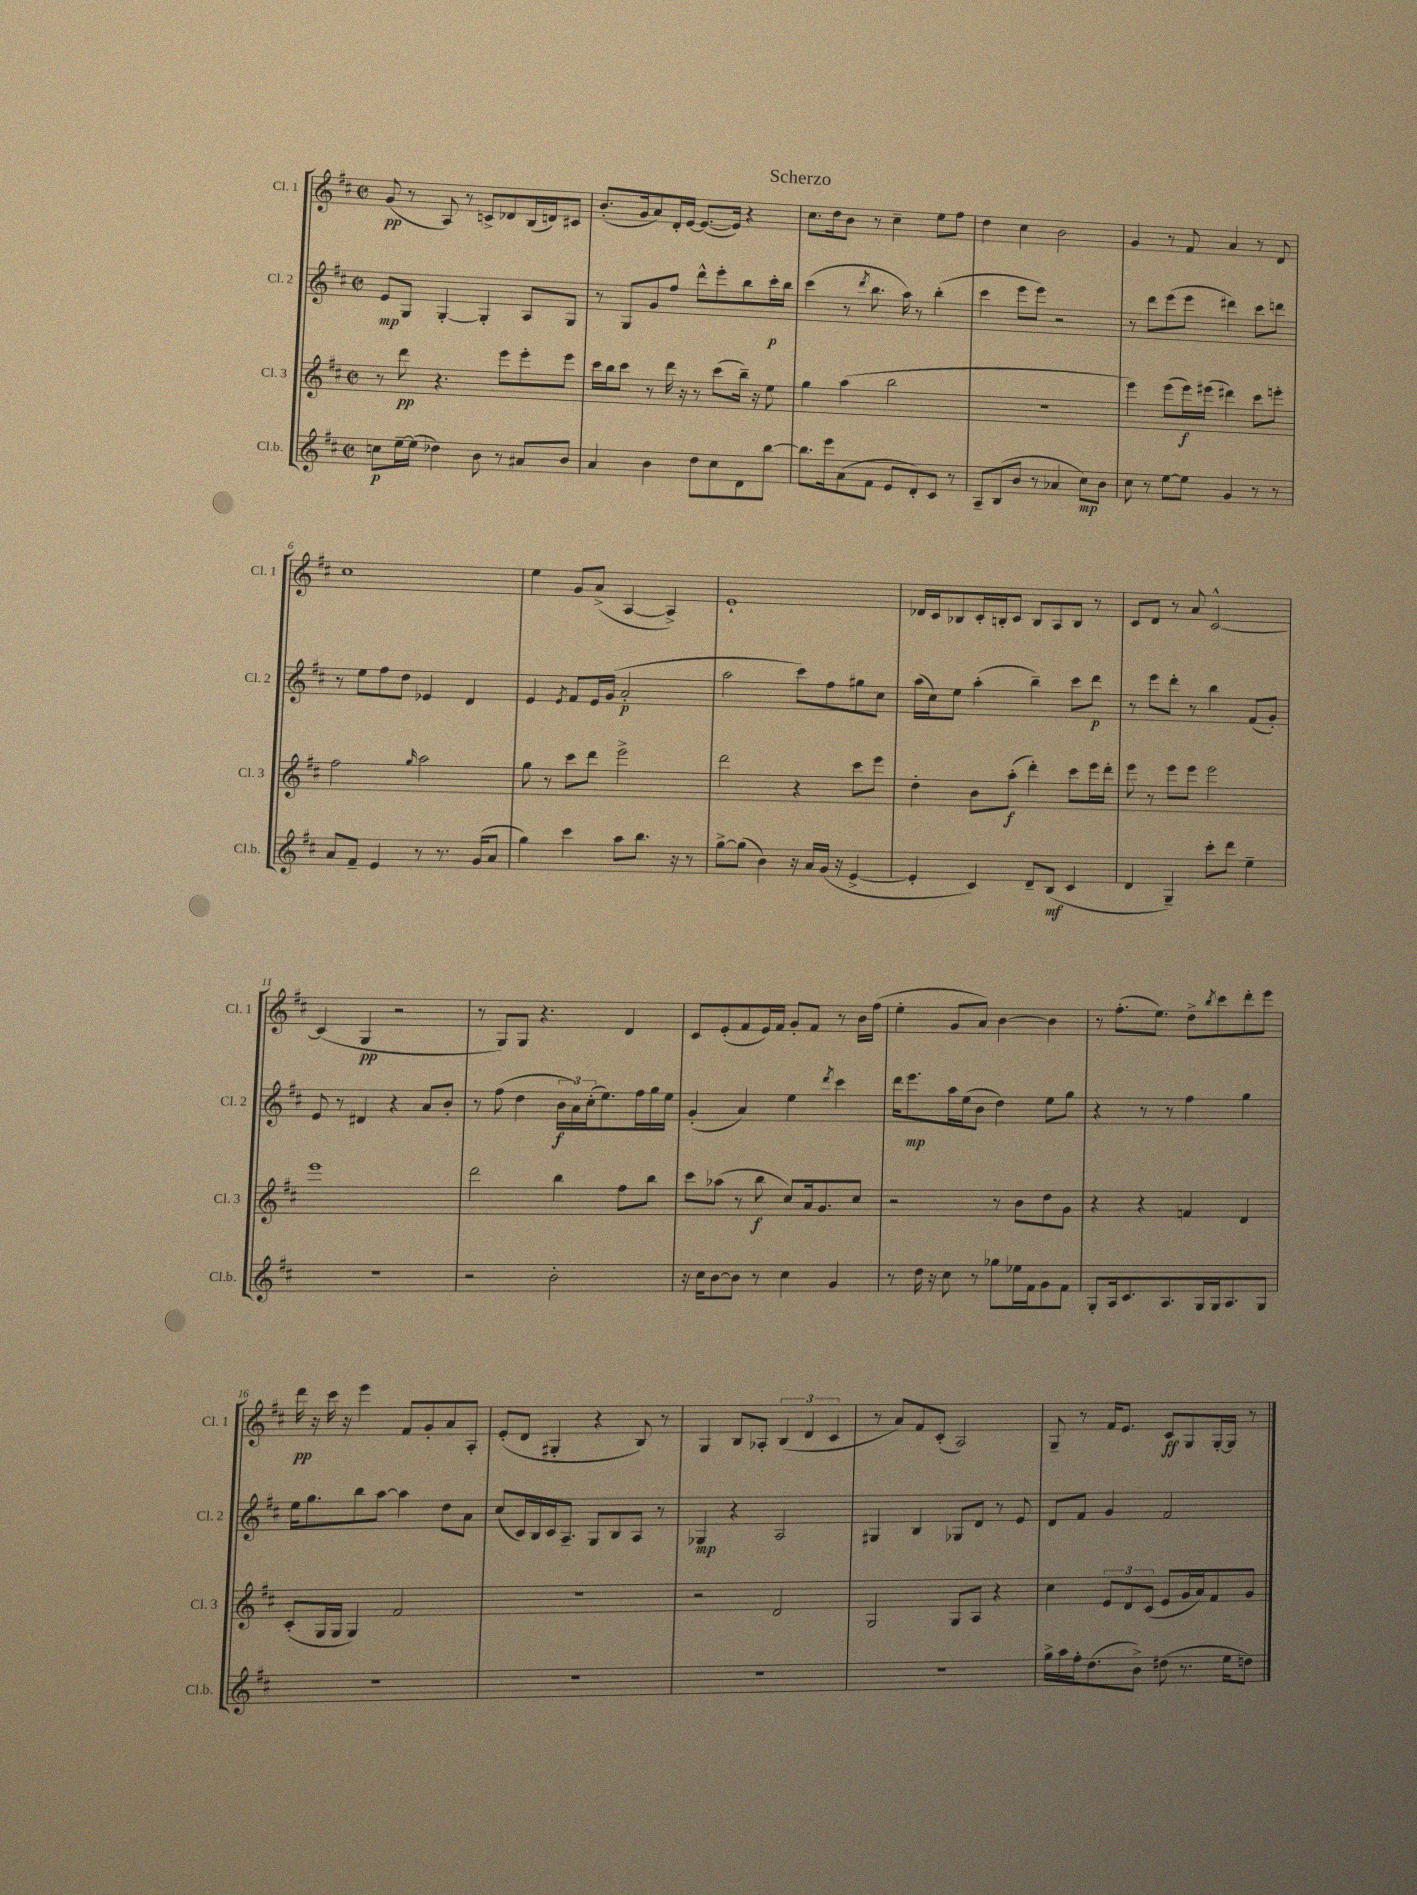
\header { title = "Scherzo" }
<<
\new StaffGroup <<
\new Staff = "s0" \with { instrumentName = "Cl. 1" shortInstrumentName = "Cl. 1" } {
    \clef treble \key d \major \defaultTimeSignature \time 2/2
    g'8\pp( r8 a8) r8 c'8-> des'8 b16( d'16) cis'8 |
    b'8.-.( g'16 a'8) d'16-. e'16~ e'8.~( e'16) r4 |
    cis''8. d''16 b'8 r8 cis''4-- e''8 fis''8 |
    d''4 cis''4 b'2 |
    g'4 r8 fis'8 a'4 r8 d'8 |
    cis''1 |
    e''4 g'8 a'8->( a4~ a4->) |
    e'1-! |
    des'16 cis'16 bes8 cis'16-. b16-. cis'8 b8 a8 b8 r8 |
    cis'8 d'8 r8 a'8 cis'2~-^ |
    cis'4( g4\pp r2 |
    r8 g8) g8 r4. d'4 |
    cis'8 e'8-.( fis'8 e'16) fis'16 g'8-. fis'8 r8 b'16 fis''16( |
    e''4-. g'8 a'8) b'4~ b'4 |
    r8 fis''8.-.( e''8.) d''8-> \acciaccatura { b''8 } cis'''8 d'''8-. e'''8 |
    d'''16\pp r16 cis'''16 r16 e'''4 fis'8 g'8-. a'8 a8-. |
    e'8-.( d'8 gis4-. r4 b8) r8 |
    g4 b8 aes8-. \tuplet 3/2 { b4( d'4 cis'4 } |
    r8 a'8) fis'8 cis'8-.( a2) |
    g8-- r8 fis'16 e'8. cis'8\ff g8 g16~-. g16 r8 \bar "|." |
}
\new Staff = "s1" \with { instrumentName = "Cl. 2" shortInstrumentName = "Cl. 2" } {
    \clef treble \key d \major \defaultTimeSignature \time 2/2
    e'8\mp g8 g4~-. g4-. a8 g8 |
    r8 g8 g'8 fis''8 d'''8-^ e'''8-. b''8 cis'''16-.\p b''16 |
    cis'''4( r8 \acciaccatura { d'''8 } b''8. a''16) r8 b''4-.( |
    cis'''4 e'''8 e'''8) r2 |
    r8 d'''8 e'''8( e'''8 dis'''4) cis'''8 d'''8 |
    r8 e''8 fis''8 d''8 ees'4 d'4 |
    e'4 \acciaccatura { e'8 } fis'8 e'16 g'16( a'2-.\p |
    a''2 cis'''8) fis''8 gis''8 cis''8 |
    a''16( cis''16) e''8 a''4-.( b''4--) cis'''8 d'''8\p |
    r8 e'''8 d'''8-. r8 b''4 fis'8( g'8-.) |
    e'8 r8 dis'4 r4 a'8 b'8-. |
    r8 fis''8( d''4 \tuplet 3/2 { b'16\f a'16) cis''16-.( } e''8.) fis''16 g''16 e''16 |
    g'4-.( a'4) e''4 \acciaccatura { d'''8 } cis'''4 |
    d'''16 e'''8.\mp a''16 e''16( b'8 d''4) e''8 g''8 |
    r4 r8 r8 fis''4 g''4 |
    e''16 g''8. b''8 a''8~ a''4 d''8 a'8 |
    cis''8( cis'16) b16 cis'16 a8.-- g8 b8 a8 r8 |
    ges4\mp r4 a2 |
    gis4 b4 ges8 d'8 r8 e'8 |
    d'8 fis'8 g'4 fis'2 \bar "|." |
}
\new Staff = "s2" \with { instrumentName = "Cl. 3" shortInstrumentName = "Cl. 3" } {
    \clef treble \key d \major \defaultTimeSignature \time 2/2
    r8 d'''8\pp r4. e'''8 e'''8-. e'''8 |
    cis'''16 b''16 cis'''8 r8 d'''16 r16 r8 cis'''8( b''16--) r16 e''8 |
    g''4 a''4( b''2 |
    r1 |
    e'''4) e'''8( e'''16\f) eis'''16( dis'''4) cis'''8 e'''8-. |
    fis''2 \grace { g''16 } a''2 |
    g''8 r8 cis'''8 d'''8 e'''2-> |
    d'''2 r4 cis'''8 e'''8 |
    d''4-. b'8 a''8-.\f( d'''4-.) cis'''8 e'''16 d'''16-. |
    e'''8 r8 e'''8 e'''8 e'''2 |
    e'''1 |
    d'''2 b''4 fis''8 b''8 |
    cis'''8 aes''8( r8 b''8\f cis''8) a'16 g'8. cis''8 |
    r2 r8 b'8 d''8 g'8 |
    r4 r4 f'4 d'4 |
    cis'8-.( g16 g16 g4) fis'2 |
    R1 |
    r2 d'2 |
    g2 g8 a8 r4 |
    cis''4 \tuplet 3/2 { e'8 d'8 cis'8( } e'8 g'16 a'16) fis'8 g'8 \bar "|." |
}
\new Staff = "s3" \with { instrumentName = "Cl.b." shortInstrumentName = "Cl.b." } {
    \clef treble \key d \major \defaultTimeSignature \time 2/2
    c''8\p e''16~-- e''16( des''4) b'8 r8 ais'8 b'8 |
    a'4 b'4 d''8 cis''8 d'8 b''8~ |
    b''8. e'''16 a'8( fis'8 e'8 d'8-.) cis'8 r8 |
    a8-- b8( b'8 r8 aes'4 cis''8\mp) b'8 |
    cis''8 r8 e''8~ e''8 g'4 r8 r8 |
    a'8 fis'8-- e'4 r8 r8. g'16( a'8 |
    g''4) cis'''4 a''8 b''8. r16 r8 |
    g''8~-> g''8( b'4) r16 a'16 g'16( r16 e'4~-> |
    e'4-. cis'4) d'8-- b8\mf( cis'4 |
    d'4 g4--) cis'''8-. d'''8 e''4-- |
    R1 |
    r2 b'2-. |
    r16 cis''16 b'8~ b'8 r8 cis''4 g'4 |
    r8 d''16 r16 cis''8 r8 ges''8 ees''16 fis'16 g'8 fis'8 |
    g8-. a16 cis'8. a8. g16 g16 a8. g8 |
    R1 |
    R1 |
    R1 |
    R1 |
    g''16-> a''16 fis''16-. d''8.( b'8->) dis''8( r8. e''16 d''8) \bar "|." |
}
>>
>>
